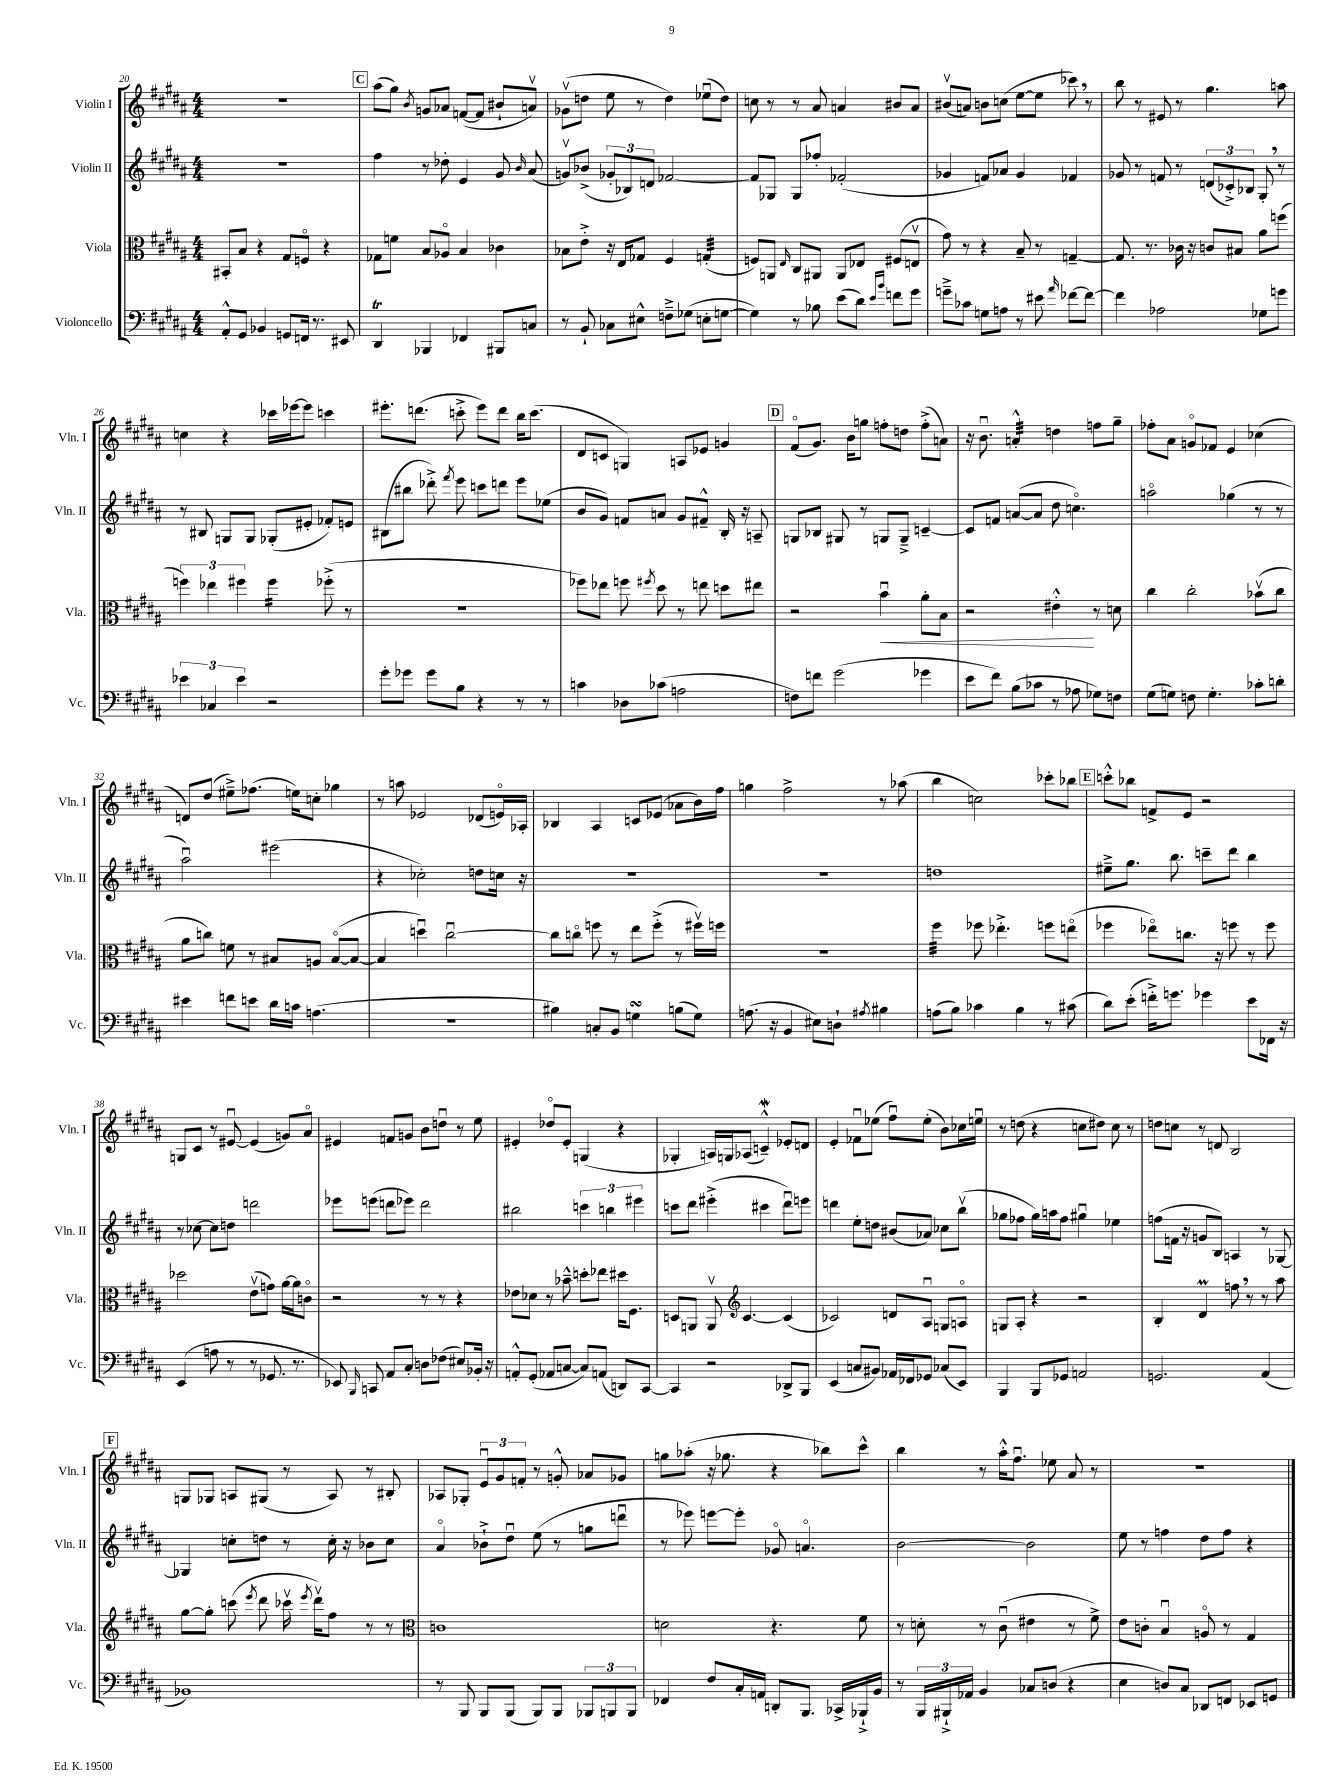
<<
\new StaffGroup <<
\new Staff = "s0" \with { instrumentName = "Violin I" shortInstrumentName = "Vln. I" } {
    \clef treble \key b \major \numericTimeSignature \time 4/4
    \autoBeamOff R1 |
    \mark \markup { \box "C" } ais''8[( gis''8]) \acciaccatura { b'8 } g'8[ aes'8] f'8[~( f'8] bis'8[-! a'8]\upbow) |
    ges'8[\upbow( d''8] e''8 r8 d''4) ees''8[\downbow( d''8]) |
    c''8 r8 r8 ais'8 a'4 bis'8[ a'8] |
    bis'8[\upbow( a'8]) b'8[ c''8]( e''8[~ e''8] ces'''8) \breathe r8 |
    b''8 r8 eis'8 r8 gis''4. a''8 |
    c''4 r4 ces'''16[ ees'''16~ ees'''8] c'''4 |
    eis'''8.[-. d'''8.]( c'''8-.-> eis'''8[) d'''8] b''16[ c'''8.]( |
    dis'8[ c'8] g4) a8[ ees'8] g'4 |
    \mark \markup { \box "D" } fis'8[\flageolet( gis'8.]) b'16[ g''8] f''8[-. d''8] f''8[-.->( a'8]) |
    r16 b'8.\downbow a'4:32-.-^ d''4 f''8[ gis''8]-- |
    fes''8[-. ais'8] g'8[\flageolet fes'8] e'4 ces''4( |
    d'8[) dis''8]( eis''8[--->) fes''8.]( e''16[) c''8]-. ges''4 |
    r8 a''8 ees'2 des'8[( e'16\flageolet) aes16]-. |
    bes4 ais4 c'8[ ees'8]( aes'8[ b'16) fis''16] |
    g''4 fis''2-> r8 aes''8( |
    b''4 c''2) ces'''8[-. bes''8] |
    \mark \markup { \box "E" } c'''8[-.-^ bes''8] f'8[-> e'8] r2 |
    g8[ cis'8] r8 eis'8~\downbow eis'4( g'8[) ais'8]\flageolet |
    eis'4 f'8[ g'8] b'8[ d''8]\downbow r8 e''8 |
    eis'4-. des''8[\flageolet eis'8]-. g4( r4 |
    ges4-. a16[) g16 aes8]( c'4---^\mordent) ees'8[-. d'8] |
    e'4-. fes'8[\downbow ees''8]( fis''8[\downbow) ees''8]-.( b'8[) ces''16 e''16]\downbow |
    r8 d''8( r4 c''8[ dis''8]) c''8 r8 |
    d''8[ c''8] r8 d'8 b2 |
    \mark \markup { \box "F" } g8[ ges8] a8[ gis8]( r8 a8) r8 bis8-. |
    aes8[ ges8]-. \tuplet 3/2 { e'8[\downbow gis'8 f'8]-. } r8 g'8-.-^ aes'8[ ges'8] |
    g''8[ aes''8]-.( r16 ges''8. r4 bes''8[) cis'''8]-^ |
    b''4 r8 ais''16[-.-^ fis''8.]\downbow ees''8 ais'8 r8 |
    R1 \bar "|." |
}
\new Staff = "s1" \with { instrumentName = "Violin II" shortInstrumentName = "Vln. II" } {
    \clef treble \key b \major \numericTimeSignature \time 4/4
    \autoBeamOff r1 |
    \mark \markup { \box "C" } fis''4 r8 des''8-. e'4 gis'8 \grace { b'16 } ais'8( |
    g'8[\upbow) bes'8]->( \tuplet 3/2 { ges'8[-. bes8) d'8] } fes'2~ |
    fes'8[ ges8] ges8[ fes''8]-. fes'2-.( |
    ges'4 f'8[) aes'8] ges'4 fes'4 |
    ges'8 r8 f'8 r8 \tuplet 3/2 { d'8[( ces'8-.->) bes8] } gis8-. \breathe r8 |
    r8 bis8 g8[ g8] ges8[-.( eis'8]-. fes'8[-.) e'8] |
    bis8[( bis''8] des'''8-.->) \acciaccatura { fis'''8 } e'''8 c'''8[ d'''8] e'''8[ ees''8]( |
    b'8[ gis'8]) f'8[ a'8] gis'8[ fis'8]---^ b16-. r16 a8-- |
    \mark \markup { \box "D" } g8[ bes8] gis8 r8 g8[ g8]---> c'4~-- |
    c'8[ f'8] a'8[~( a'8] dis''8 c''4.\flageolet) |
    a''2\flageolet ges''4( r8 r8 |
    ais''2\downbow) eis'''2( |
    r4 ces''2-.) d''8[ c''16] r16 |
    R1 |
    R1 |
    d''1 |
    \mark \markup { \box "E" } eis''8[---> gis''8.] b''8. c'''8[-- dis'''8] b''4 |
    r8 ces''8~ ces''8[ d''8] d'''2 |
    ees'''8[ e'''8]( d'''8[ ees'''8]) d'''2 |
    bis''2 \tuplet 3/2 { c'''4 b''4 eis'''4 } |
    c'''8[ dis'''8] eis'''4-.->( cis'''4 dis'''8[\downbow) e'''8] |
    d'''4 e''8[-. d''8] bis'8[( aes'8]) ces''8[ b''8]\upbow( |
    ges''8[ fes''8] ges''16[) a''16 fes''8] gis''4\downbow ees''4 |
    f''8[( f'16] r16 g'8[ b8]) a4 r8 ges8~ |
    \mark \markup { \box "F" } ges4 c''8[-. d''8] r8 c''16-. r16 bes'8[ c''8] |
    ais'4\flageolet bes'8[-!-> dis''8]\downbow e''8( r8 g''8[ d'''8]\downbow |
    r8 ees'''8) e'''8[~ e'''8]-. ges'8\flageolet a'4.\flageolet |
    b'2~ b'2 |
    e''8 r8 f''4 dis''8[ f''8] r4 \bar "|." |
}
\new Staff = "s2" \with { instrumentName = "Viola" shortInstrumentName = "Vla." } {
    \clef alto \key b \major \numericTimeSignature \time 4/4
    \autoBeamOff bis,8[-. b8] r4 gis8[ f8]\flageolet r4 |
    \mark \markup { \box "C" } ges8[ f'8] b8[ aes8]\flageolet b4 ces'4 |
    bes8[ e'8]-.-> r16 e16[ ges8] fis4 g4:32-.( |
    f8[) a,8] \grace { e16 } cis8[ ais,8] ais,8[ ees8] fis8[( e8]\upbow |
    gis'8) r8 r4 b8-- r8 g4~-- |
    g8. r8. ces'16 r16 c'8[ bis8] ais'8[ f''8]( |
    \tuplet 3/2 { f''4) ees''4 fis''4 } fis''4:16 fes''8-.->( r8 |
    R1 |
    fes''8[) ees''8] f''8 \acciaccatura { fis''8 } dis''8 r8 e''8 d''8[ eis''8] |
    \mark \markup { \box "D" } r2 b'4\downbow\< ais'8[-. b8] |
    r2 eis'4-.-^\! r8 d'8 |
    cis''4 cis''2-. bes'8[\upbow( cis''8] |
    ais'8[ c''8]) f'8 r8 bis8[ a8] bis8[~\flageolet( bis8]~ |
    bis4 d''4\downbow) cis''2~\downbow |
    cis''8[ c''8]\flageolet f''8 r8 e''8[ f''8]-.->( r8 fis''16[\upbow) f''16] |
    R1 |
    fis''4:32 fes''8 ees''4.-.-> f''8[ e''8]\flageolet( |
    \mark \markup { \box "E" } fes''4 ees''8[\flageolet) c''8.] r16 f''8 r8 f''8 |
    des''2 e'8[\upbow( g'8]) ais'16[~ ais'16 c'8]\flageolet |
    r2 r8 r8 r4 |
    ees'8[ des'8] r8 bes'8---^ d''8[-. ees''8] dis''16[ fis8.] |
    d8[ a,8] a,8\upbow \clef treble cis'4.~ cis'4( |
    ces'2) d'8[ ais8]\downbow g8[ a8]\flageolet |
    g8[ ais8]-. r4 r2 |
    b4-. dis'4\prall f''8 \breathe r8 r8 ais''8 |
    \mark \markup { \box "F" } gis''8[~ gis''8]-. c'''8( \acciaccatura { e'''8 } dis'''8 ces'''16\upbow \acciaccatura { e'''8 } dis'''16[\upbow) fis''8] r8 r8 |
    \clef alto c'1 |
    d'2 r4. fis'8 |
    r8 d'8-. r8 cis'8\downbow( eis'4 r8 fis'8->) |
    e'8[ c'8]-. b4\downbow a8\flageolet r8 gis4 \bar "|." |
}
\new Staff = "s3" \with { instrumentName = "Violoncello" shortInstrumentName = "Vc." } {
    \clef bass \key b \major \numericTimeSignature \time 4/4
    \autoBeamOff ais,8[-.-^ gis,8] bes,4 g,8[ f,16] r8. eis,8 |
    \mark \markup { \box "C" } dis,4\trill bes,,4 fes,4 bis,,8[ c8] |
    r8 b,8-! ces8[ eis8]-^ f8[---> ges8]( e8[-. g8]~ |
    g4) r8 bes8 e'8[( dis'8]) \grace { e'16[ b'16] } f'8[ gis'8] |
    g'8[---> ces'8] g8[ a8] r8 eis'8 \grace { ais'16 } fes'8[~ fes'8]~ |
    fes'4 aes2 ges8[ g'8] |
    \tuplet 3/2 { ees'4 ces4 ees'4 } r2 |
    gis'8[-. ges'8] ges'8[ b8] r4 r8 r8 |
    c'4 des8[ ces'8]( a2 |
    \mark \markup { \box "D" } f8[) f'8] gis'2( ges'4 |
    e'8[ fis'8]) b8[( ces'8] r8 aes8 ges8[) f8] |
    gis8[( g8]) f8 g4.-. ces'8[-. d'8]-. |
    eis'4 f'8[ e'8] dis'16[ c'16] a4.( |
    R1 |
    bis4) c8[-. b,8] g4\turn b8[( g8]) |
    a8.( r16 b,4 eis8[) d8]-! \acciaccatura { ais8 } bis4 |
    a8[( b8]) ces'4 b4 r8 cis'8( |
    \mark \markup { \box "E" } dis'8[) e'8]-.( f'16[-.->) g'8.] ges'4 e'8[ fes,16] r16 |
    e,4( a8 r8 r8 ges,8. r8. |
    ees,8) \grace { b,,16 } c,8 ais,8[ cis8]-. d8[ fes8]( eis8[) bes,16]-. r16 |
    a,8[-.-^ gis,8]-.( aes,8[ c8]~ c8[) a,8]( d,8[) cis,8]~ |
    cis,4 r2 des,8[-> b,,8] |
    e,4( c8[ bis,8]) aes,16[ fes,16 ges,8] ces8[( e,8]) |
    b,,4 b,,8[ ges,8] a,2 |
    g,2. ais,4( |
    \mark \markup { \box "F" } bes,1) |
    r8 b,,8 b,,8[ b,,8]( b,,8[) b,,8] \tuplet 3/2 { bes,,8[ b,,8 b,,8] } |
    fes,4 fis8[ cis16-. a,16] d,8[-. b,,8.] ces,16[-> bes,,16-!-> b,16] |
    r8 \tuplet 3/2 { b,,16[ bis,,16-!-> aes,16] } b,4 ces8[ d8]( r4 |
    e4 d8[) cis8] des,8[ f,8] ees,8[ g,8] \bar "|." |
}
>>
>>
\layout { \context { \Score currentBarNumber = #20 } }
